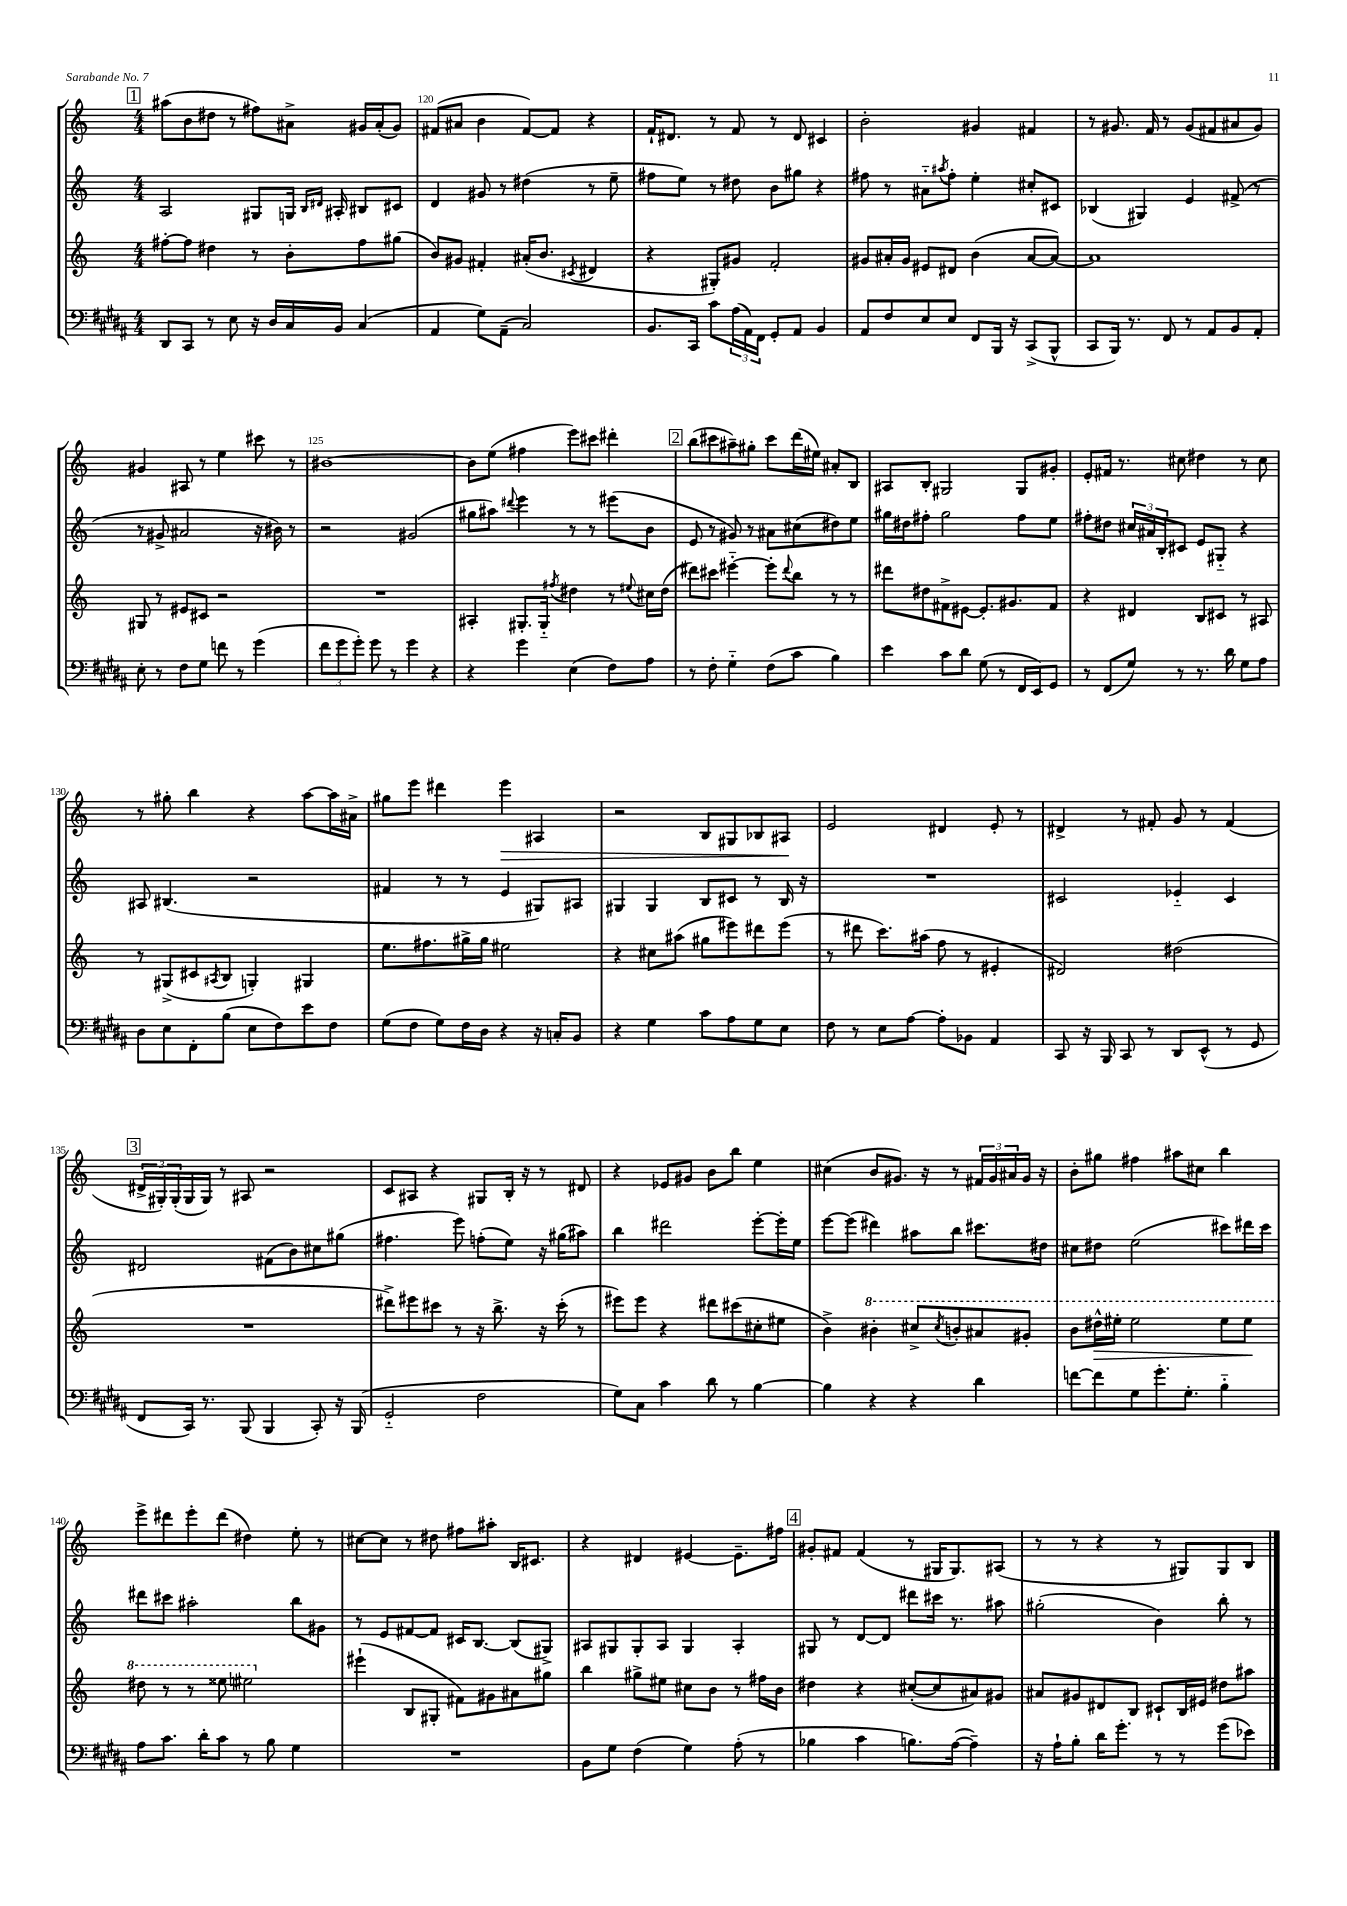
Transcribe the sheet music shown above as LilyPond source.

<<
\new StaffGroup <<
\new Staff = "s0" {
    \clef treble \key c \major \numericTimeSignature \time 4/4
    \mark \markup { \box "1" } ais''8( b'8 dis''8 r8 fis''8) ais'8-> gis'16 ais'16-.( gis'8) |
    fis'8( ais'8 b'4 fis'8~) fis'8 r4 |
    f'16-! dis'8. r8 f'8 r8 dis'8 cis'4 |
    b'2-. gis'4 fis'4 |
    r8 gis'8. f'16 r8 gis'8( fis'8 ais'8 gis'8) |
    gis'4 ais8 r8 e''4 cis'''8 r8 |
    bis'1~ |
    bis'8 e''8( fis''4 e'''8) cis'''8 dis'''4-. |
    \mark \markup { \box "2" } b''8( cis'''8 ais''8--) gis''8-. cis'''8 d'''16( eis''16) ais'8-. b8 |
    ais8 b8-. gis2 gis8 gis'8-. |
    e'8-. fis'16 r8. cis''8 dis''4 r8 cis''8 |
    r8 gis''8-. b''4 r4 a''8~ a''16 ais'16-> |
    gis''8 e'''8 dis'''4 e'''4\> ais4 |
    r2 b8 gis8 bes8 ais8\! |
    e'2 dis'4 e'8-. r8 |
    dis'4-> r8 fis'8-. g'8 r8 fis'4( |
    \mark \markup { \box "3" } \tuplet 3/2 { dis'16-> gis16-.) gis16-.( } gis16 gis16) r8 ais8 r2 |
    c'8 ais8 r4 gis8 b16-. r16 r8 dis'8 |
    r4 ees'8 gis'8 b'8 b''8 e''4 |
    cis''4( b'8 gis'8.) r16 r8 \tuplet 3/2 { fis'16 gis'16 ais'16 } gis'16 r16 |
    b'8-. gis''8 fis''4 ais''8 cis''8 b''4 |
    e'''8-> dis'''8 e'''8-. dis'''8( dis''4) e''8-. r8 |
    cis''8~ cis''8 r8 dis''8 fis''8 ais''8-. b16 cis'8. |
    r4 dis'4 eis'4~ eis'8.-- fis''16 |
    \mark \markup { \box "4" } gis'8-. fis'8 fis'4( r8 gis16 gis8.) ais8( |
    r8 r8 r4 r8 gis8) gis8 b8 \bar "|." |
}
\new Staff = "s1" {
    \clef treble \key c \major \numericTimeSignature \time 4/4
    \mark \markup { \box "1" } a2 gis8 g16 \grace { b16 dis'16 } ais16-. bis8 cis'8 |
    d'4 gis'8 r8 dis''4( r8 e''8-- |
    fis''8 e''8) r8 dis''8 b'8 gis''8 r4 |
    fis''8 r8 ais'8-_ \acciaccatura { ais''8 } fis''8-. e''4-. cis''8-. cis'8 |
    bes4( gis4) e'4 fis'8->( r8 |
    r8 gis'8-> ais'2 r16 bis'16) r8 |
    r2 gis'2( |
    gis''8 ais''8) \appoggiatura { dis'''8 } e'''4 r8 r8 eis'''8( b'8 |
    \mark \markup { \box "2" } e'8 r8 gis'8) r8 ais'8 cis''8( dis''8) e''8 |
    gis''16 dis''16 fis''8-. gis''2 fis''8 e''8 |
    fis''8-. dis''8 \tuplet 3/2 { cis''16 ais'16 b16-. } cis'8 e'8 gis8-_ r4 |
    ais8 bis4.( r2 |
    fis'4 r8 r8 e'4 gis8) ais8 |
    gis4 gis4 b8 cis'8 r8 b16 r16 |
    R1 |
    cis'2 ees'4-_ cis'4 |
    \mark \markup { \box "3" } dis'2 fis'8( b'8) cis''8 gis''8( |
    fis''4. e'''8) f''8-.( e''8) r16 gis''16( ais''8) |
    b''4 dis'''2 e'''8~-. e'''16-. e''16 |
    e'''8~ e'''8( dis'''4) ais''8 b''8 cis'''8. dis''16 |
    cis''8 dis''8 e''2( cis'''8) dis'''16 cis'''16 |
    dis'''8 cis'''8 ais''2-. b''8 gis'8 |
    r8 e'8 fis'8~ fis'8 cis'16 b8.~ b8( gis8->) |
    ais8 gis8 gis8-. ais8 gis4 ais4-. |
    \mark \markup { \box "4" } gis8 r8 d'8~ d'8 dis'''8 cis'''16 r8. ais''8 |
    gis''2-.( b'4) b''8-. r8 \bar "|." |
}
\new Staff = "s2" {
    \clef treble \key c \major \numericTimeSignature \time 4/4
    \mark \markup { \box "1" } fis''8~-. fis''8 dis''4 r8 b'8-. fis''8 gis''8( |
    b'8) gis'8 fis'4-. ais'16-.( b'8. \acciaccatura { cis'8 } dis'4 |
    r4 gis8-.) gis'8 f'2-. |
    gis'8 ais'16-. gis'16 eis'8 dis'8 b'4( ais'8~ ais'8~) |
    ais'1 |
    gis8 r8 eis'8 cis'8 r2 |
    R1 |
    ais4-. gis8.-. gis16-_ \acciaccatura { fis''8 } dis''4 r8 \appoggiatura { eis''8 } cis''16 dis''16( |
    \mark \markup { \box "2" } dis'''8) cis'''8 eis'''4~-_ eis'''8-. \appoggiatura { dis'''8 } b''8 r8 r8 |
    dis'''8 dis''8 fis'8-> eis'8~ eis'8.-. gis'8. fis'8 |
    r4 dis'4 b8 cis'8 r8 ais8 |
    r8 gis8->( cis'8 \acciaccatura { ais8 } b8 g4-.) gis4 |
    e''8. fis''8. gis''16-> gis''16 eis''2 |
    r4 cis''8 ais''8( gis''8 eis'''8) dis'''8 eis'''8( |
    r8 dis'''8 c'''8.) ais''16( f''8 r8 eis'4-. |
    dis'2) dis''2( |
    \mark \markup { \box "3" } R1 |
    dis'''8->) eis'''8 cis'''8 r8 r16 b''8.-> r16 cis'''16-.( r8 |
    eis'''8) eis'''8 r4 dis'''8 cis'''8( cis''8-. eis''8 |
    b'4->) \ottava #1 bis''4-. cis'''8-> \acciaccatura { cis'''8 } b''8-. ais''8 gis''8-. |
    b''8 dis'''16-^\> eis'''16-. eis'''2 eis'''8 eis'''8\! |
    dis'''8 r8 r8 eisis'''8 eis'''2 \ottava #0 |
    eis'''4-!( b8 gis8-. fis'8) gis'8 ais'8 gis''8 |
    b''4 gis''8-> eis''8 cis''8 b'8 r8 fis''16 b'16 |
    \mark \markup { \box "4" } dis''4 r4 cis''8~-.( cis''8 ais'8) gis'8 |
    ais'8 gis'8 dis'8 b8 cis'8-! b16 eis'16 dis''8 ais''8 \bar "|." |
}
\new Staff = "s3" {
    \clef bass \key b \major \numericTimeSignature \time 4/4
    \mark \markup { \box "1" } dis,8 cis,8 r8 e8 r16 dis16 cis16 b,16 cis4( |
    ais,4 gis8) ais,8--( cis2) |
    b,8. cis,16 cis'8 \tuplet 3/2 { ais16( ais,16) fis,16 } gis,8-. ais,8 b,4 |
    ais,8 fis8 e8 e8 fis,8 b,,16 r16 cis,8->( b,,8-^ |
    cis,8 b,,16) r8. fis,8 r8 ais,8 b,8 ais,8-. |
    e8-. r8 fis8 gis8 f'8 r8 gis'4( |
    \tuplet 3/2 { fis'8 gis'8 gis'8-.) } gis'8 r8 gis'4 r4 |
    r4 gis'4 e4( fis8) ais8 |
    \mark \markup { \box "2" } r8 fis8-. gis4-_ fis8( cis'8 b4) |
    e'4 cis'8 dis'8 gis8( r8 fis,16 e,16) gis,8 |
    r8 fis,8( gis8) r8 r8. dis'16 gis8 ais8 |
    dis8 e8 fis,8-. b8( e8 fis8) e'8 fis8 |
    gis8( fis8 gis8) fis16 dis16 r4 r16 c16-. b,8 |
    r4 gis4 cis'8 ais8 gis8 e8 |
    fis8 r8 e8 ais8~ ais8-. bes,8 ais,4 |
    cis,8 r16 b,,16 cis,8 r8 dis,8 e,8-^( r8 gis,8 |
    \mark \markup { \box "3" } fis,8 cis,16) r8. b,,8( b,,4 cis,8-.) r16 b,,16( |
    gis,2-_ fis2 |
    gis8) cis8 cis'4 dis'8 r8 b4~ |
    b4 r4 r4 dis'4 |
    f'8~ f'8 gis8 gis'8.-. gis8.-. b4-_ |
    ais8 cis'8. dis'16-. cis'8 r8 b8 gis4 |
    R1 |
    b,8 gis8 fis4( gis4) ais8-.( r8 |
    \mark \markup { \box "4" } bes4 cis'4 b8.) ais16~( ais4--) |
    r16 ais16-! b8-. dis'16 gis'8.-. r8 r8 gis'8( ees'8) \bar "|." |
}
>>
>>
\layout { \context { \Score currentBarNumber = #119 \override BarNumber.break-visibility = ##(#f #t #t) barNumberVisibility = #(every-nth-bar-number-visible 5) } }
